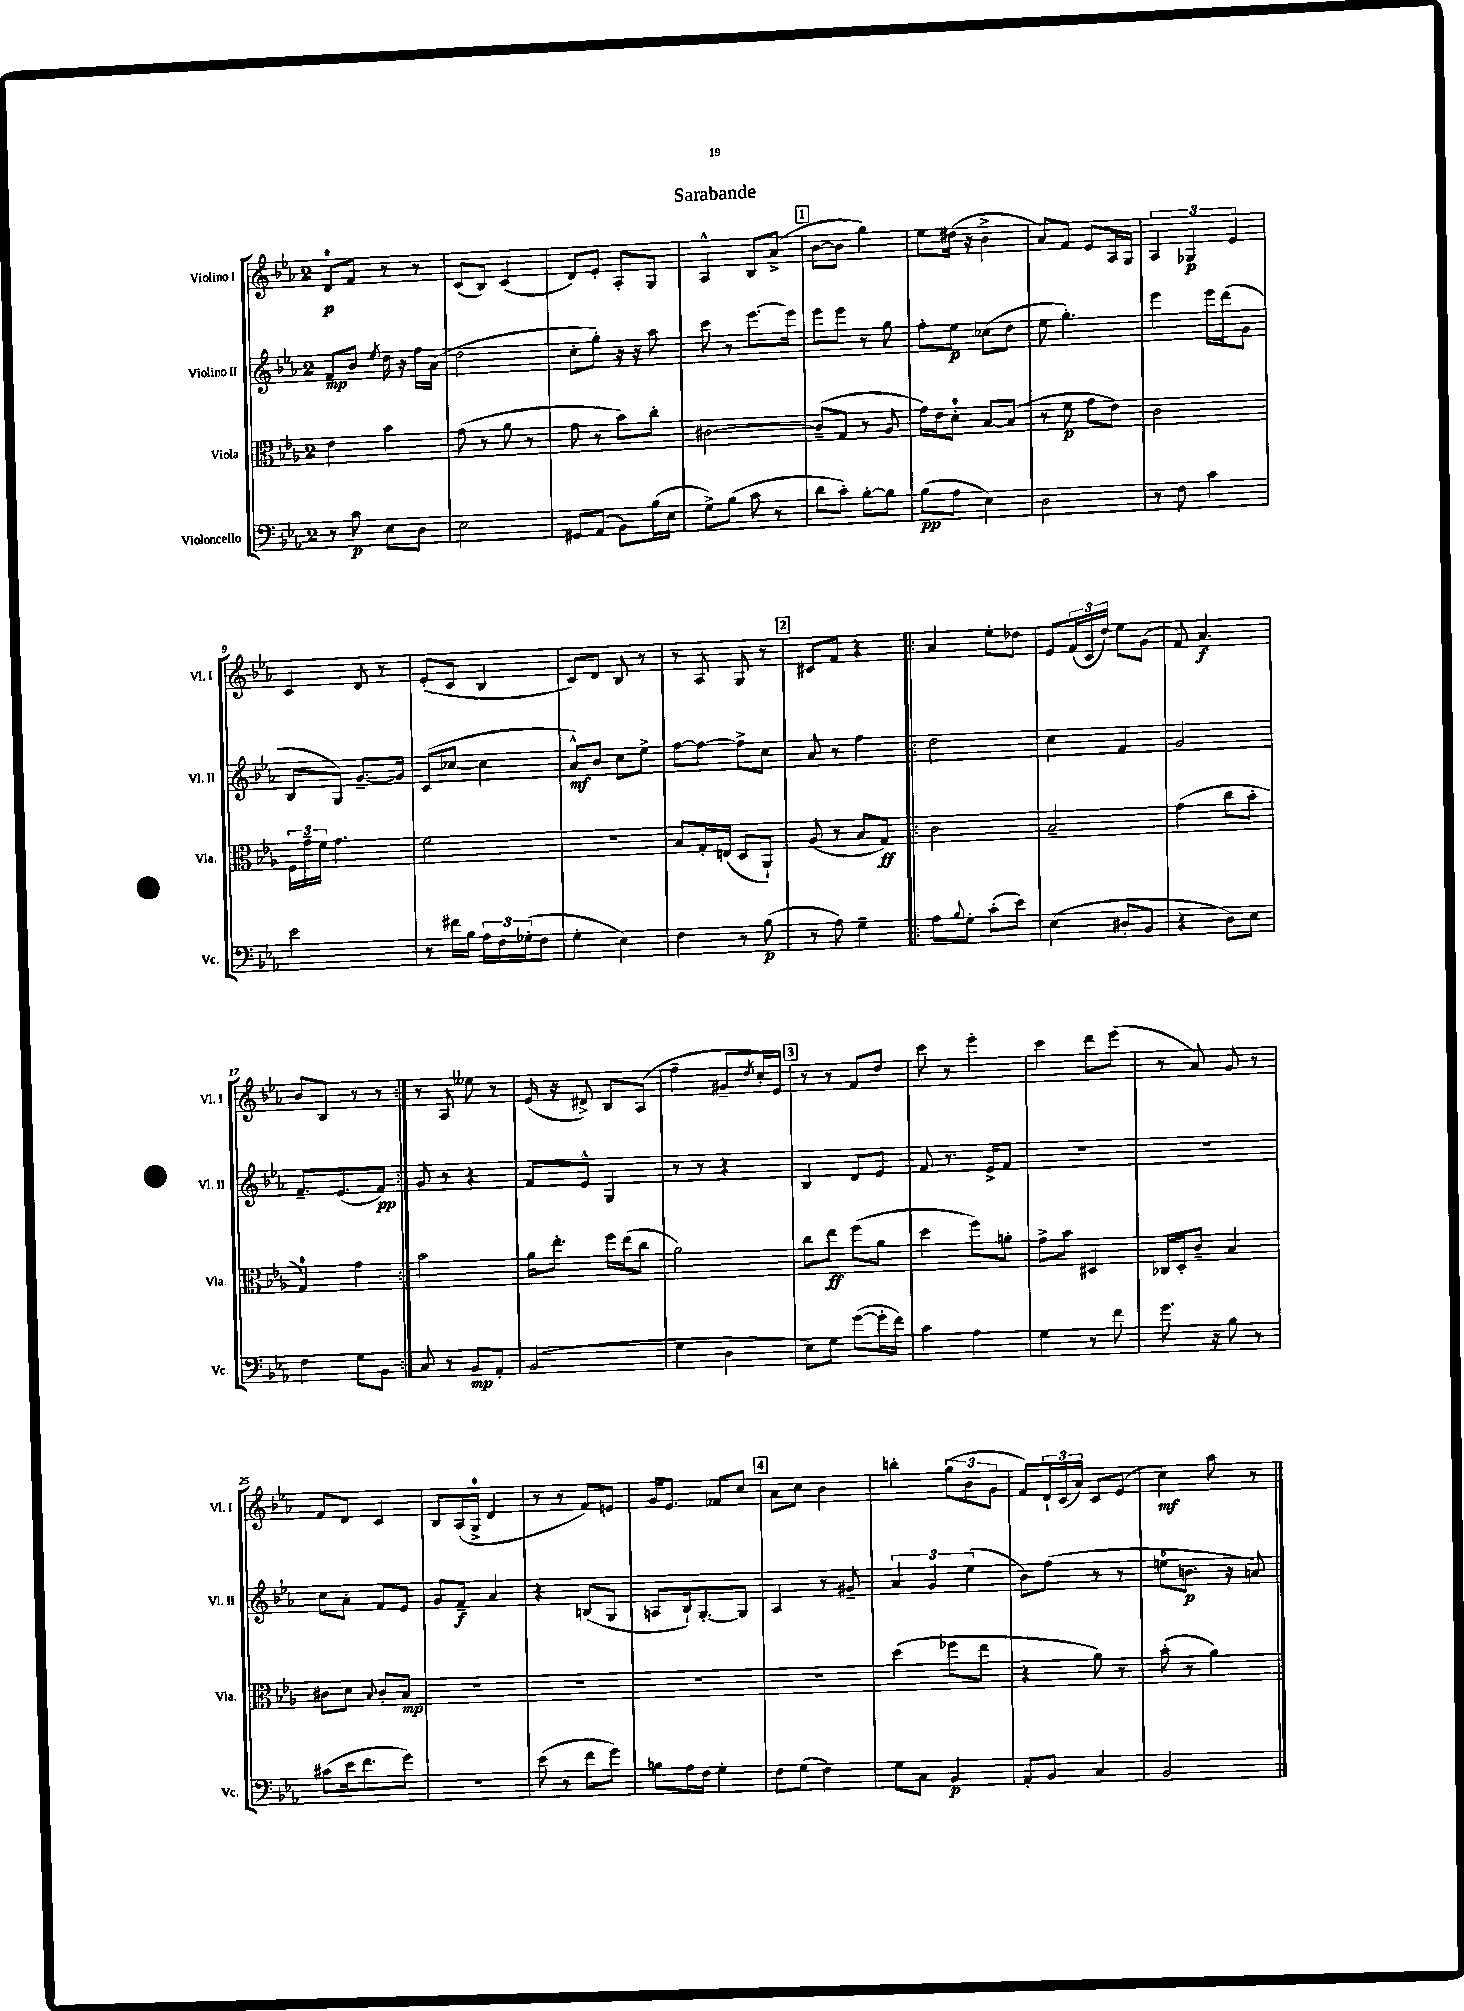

**kern	**kern	**kern	**kern
*staff4	*staff3	*staff2	*staff1
*clefF4	*clefC3	*clefG2	*clefG2
*k[b-e-a-]	*k[b-e-a-]	*k[b-e-a-]	*k[b-e-a-]
*M2/4	*M2/4	*M2/4	*M2/4
8r	4e-\	8f/L	8d/L
8c\	.	8b-/J	8f/J
.	.	8qee-/	.
8E-\L	4b-\	16dd\	8r
.	.	16r	.
8D\J	.	16ff\LL	8r
.	.	(16a-\JJ	.
=	=	=	=
2E-\	(8g\	2dd\	(8c/L
.	8r	.	8B-/J)
.	8a-\	.	(4c/
.	8r	.	.
=	=	=	=
8GG#/L	8g\	8cc'\L	8d/L)
(8AA-/J	8r	8gg'\J)	8e-'/J
8BB-\L)	8b-\L)	16r	8A-'/L
.	.	16r	.
(16B-\L	8cc'\J	8aa-\	8G/J
16E-\JJ	.	.	.
=	=	=	=
8G^\L)	[2c#\	8ccc\	4A-^^/
(8B-\J	.	8r	.
8c\	.	[8.eee-\L	8B-/L
8r	.	.	(8a-^/J
.	.	16eee-\]Jk	.
=	=	=	=
8d\L	(8c#~/]L	8eee-\L	[8b-\L
8c'\J)	8G/J	8eee-\J	8b-\]J
[8B-'\L	8r	8r	4gg\)
8B-\]J	8A-/	8gg\	.
=	=	=	=
(8B-\L	16g\LL)	8ff'\L	8ee-\L
.	16e-\J	.	.
8A-\J	8d'\J	8ee-\J	(16dd#\Jk
.	.	.	16r
4E-\)	[8B-/L	(8cc-\L	4b-^\
.	(8B-/]J	8dd\J	.
=	=	=	=
2D\	8r	8ee-\	8a-/L)
.	8f\	4.gg'\)	8f/J
.	8g\L	.	8e-/L
.	8e-\J)	.	16A-/L
.	.	.	16G/JJ
=	=	=	=
8r	2c\	4eee-\	6A-/
8F\	.	.	.
.	.	.	6G-/
4c\	.	16eee-\LL	.
.	.	(16ddd\J	.
.	.	.	6e-/
.	.	8g\J	.
=	=	=	=
2e-\	24F\LL	8B-/L	4c/
.	24g~\	.	.
.	24f\JJ	.	.
.	4.g\	8G/J)	.
.	.	[8.g~/L	8d/
.	.	.	8r
.	.	16g/]Jk	.
=	=	=	=
8r	2f\	(8c/L	(8e-'/L
16f#\LL	.	[8cc-/J	8c/J
16B-\JJ	.	.	.
24A-\LL	.	4cc-\]	4B-/
24F\	.	.	.
(24G-'\J	.	.	.
8F\J	.	.	.
=	=	=	=
4G'\	2r	8a-^^/L)	8c/L)
.	.	8b-/J	8d/J
4E-\)	.	8cc\L	8B-/
.	.	8ee-^\J	8r
=	=	=	=
4F\	8B-/L	[8ff\L	8r
.	16G'/L	8ff\_J	8A-/
.	(16E/JJ	.	.
8r	8D/L	8ff^\]L	8G/
(8B-\	8AA-`/J)	8cc\J	8r
=	=	=	=
8r	(8A-/	8a-/	8c#/L
8A-\)	8r	8r	8f/J
4G~\	8B-/L	4ff\	4r
.	8G/J)	.	.
=!|:	=!|:	=!|:	=!|:
8A-\L	2c\	2dd\	4a-/
8qqB-/	.	.	.
8G'\J	.	.	.
(8c'\L	.	.	8ee-'\L
8e-\J)	.	.	8dd-\J
=	=	=	=
(4E-\	2B-~/	4cc\	8e-/L
.	.	.	(24f/L
.	.	.	24c/
.	.	.	24dd/JJ)
8D#'/L	.	4f/	8ee-\L
8BB-/J	.	.	(8g\J
=	=	=	=
4r	(4g\	2g/	8f/)
.	.	.	4.a-/
8D\L)	8cc\L	.	.
8E-\J	8b-'\J	.	.
=	=	=	=
4F\	4G/)	8.f~/L	8b-/L
.	.	.	8B-/J
.	.	(8.e-/	.
8G\L	4g\	.	8r
8BB-\J	.	8f/J)	8r
=:|!	=:|!	=:|!	=:|!
8C/	2b-\	8g/	8r
8r	.	8r	8A-/
8BB-/L	.	4r	8ee--\
8AA-'/J	.	.	8r
=	=	=	=
(2BB-/	16a-\LK	8f/L	(16e-/
.	8.ee-'\J	.	16r
.	.	8e-^^/J	8d#^/)
.	16ff\LL	4G/	8B-/L
.	(16ee-\J	.	.
.	8cc\J	.	(8A-/J
=	=	=	=
4G\	2a-\)	8r	4ff~\
.	.	8r	.
4D\	.	4r	8g#~/L
.	.	.	8qdd/
.	.	.	16cc'/L)
.	.	.	16e-/JJ
=	=	=	=
8E-\L)	8cc\L	4B-/	8r
8G\J	8ee-\J	.	8r
([8g\L	(8ff\L	8d/L	8f/L
16g'\]L	8a-\J	8e-/J	8dd/J
16f\JJ)	.	.	.
=	=	=	=
4c\	4dd\	8f/	8ccc\
.	.	8.r	8r
4A-\	8ff\L)	.	4eee-'\
.	.	16e-^/LK	.
.	8a'\J	8f/J	.
=	=	=	=
4G\	8g^\L	2r	4ccc\
.	8b-\J	.	.
8r	4D#/	.	8ddd\L
8f\	.	.	(8eee-\J
=	=	=	=
8.g\	16C-/LL	2r	8r
.	16D'/J	.	.
.	8c~/J	.	8a-/)
16r	.	.	.
8B-\	4B-/	.	8g/
8r	.	.	8r
=	=	=	=
(8c#\L	8c#\L	8cc\L	8f/L
16e-\k	8d\J	8a-'\J	8d/J
8.f\	.	.	.
.	8qqB-/	.	.
.	8c#'/L	8f/L	4c/
8g\J)	8B-/J	8e-/J	.
=	=	=	=
2r	2r	8g/L	8B-/L
.	.	8f~/J	(16A-/L
.	.	.	16G^/JJ
.	.	4a-/	4d/
=	=	=	=
(8e-\	2r	4r	8r
8r	.	.	8r
8f\L	.	(8B/L	8f/L)
8g\J)	.	8G/J	8e/J
=	=	=	=
8B\L	2r	8A/L	16g/LK
.	.	.	8.e-/J
16A-\L	.	16B-`/k)	.
16F\JJ	.	[8.G'/	.
4G'\	.	.	8f-/L
.	.	8G/]J	8cc/J
=	=	=	=
8F\L	2r	4A-/	8a-\L
(8G\J	.	.	8cc\J
4F\)	.	8r	4b-\
.	.	8g#~/	.
=	=	=	=
8G\L	(4dd\	6a-/	4bb'\
8C\J	.	.	.
.	.	6g/	.
4BB-/	8ff-\L	.	(12gg\L
.	.	(6ee-\	12b-\
.	8ee-\J	.	.
.	.	.	12g\J
=	=	=	=
8AA-'/L	4r	8b-\L)	8f/L)
8BB-/J	.	(8ff\J	24d`/L
.	.	.	(24c/
.	.	.	24a-/JJ)
4C/	8a-\)	8r	8c/L
.	8r	8r	(8e-/J
=	=	=	=
2BB-/	(8b-'\	8ee\L	4cc\)
.	8r	8.b\J	.
.	4a-\)	.	8aa-\
.	.	16r	.
.	.	8a/)	8r
==	==	==	==
*-	*-	*-	*-
